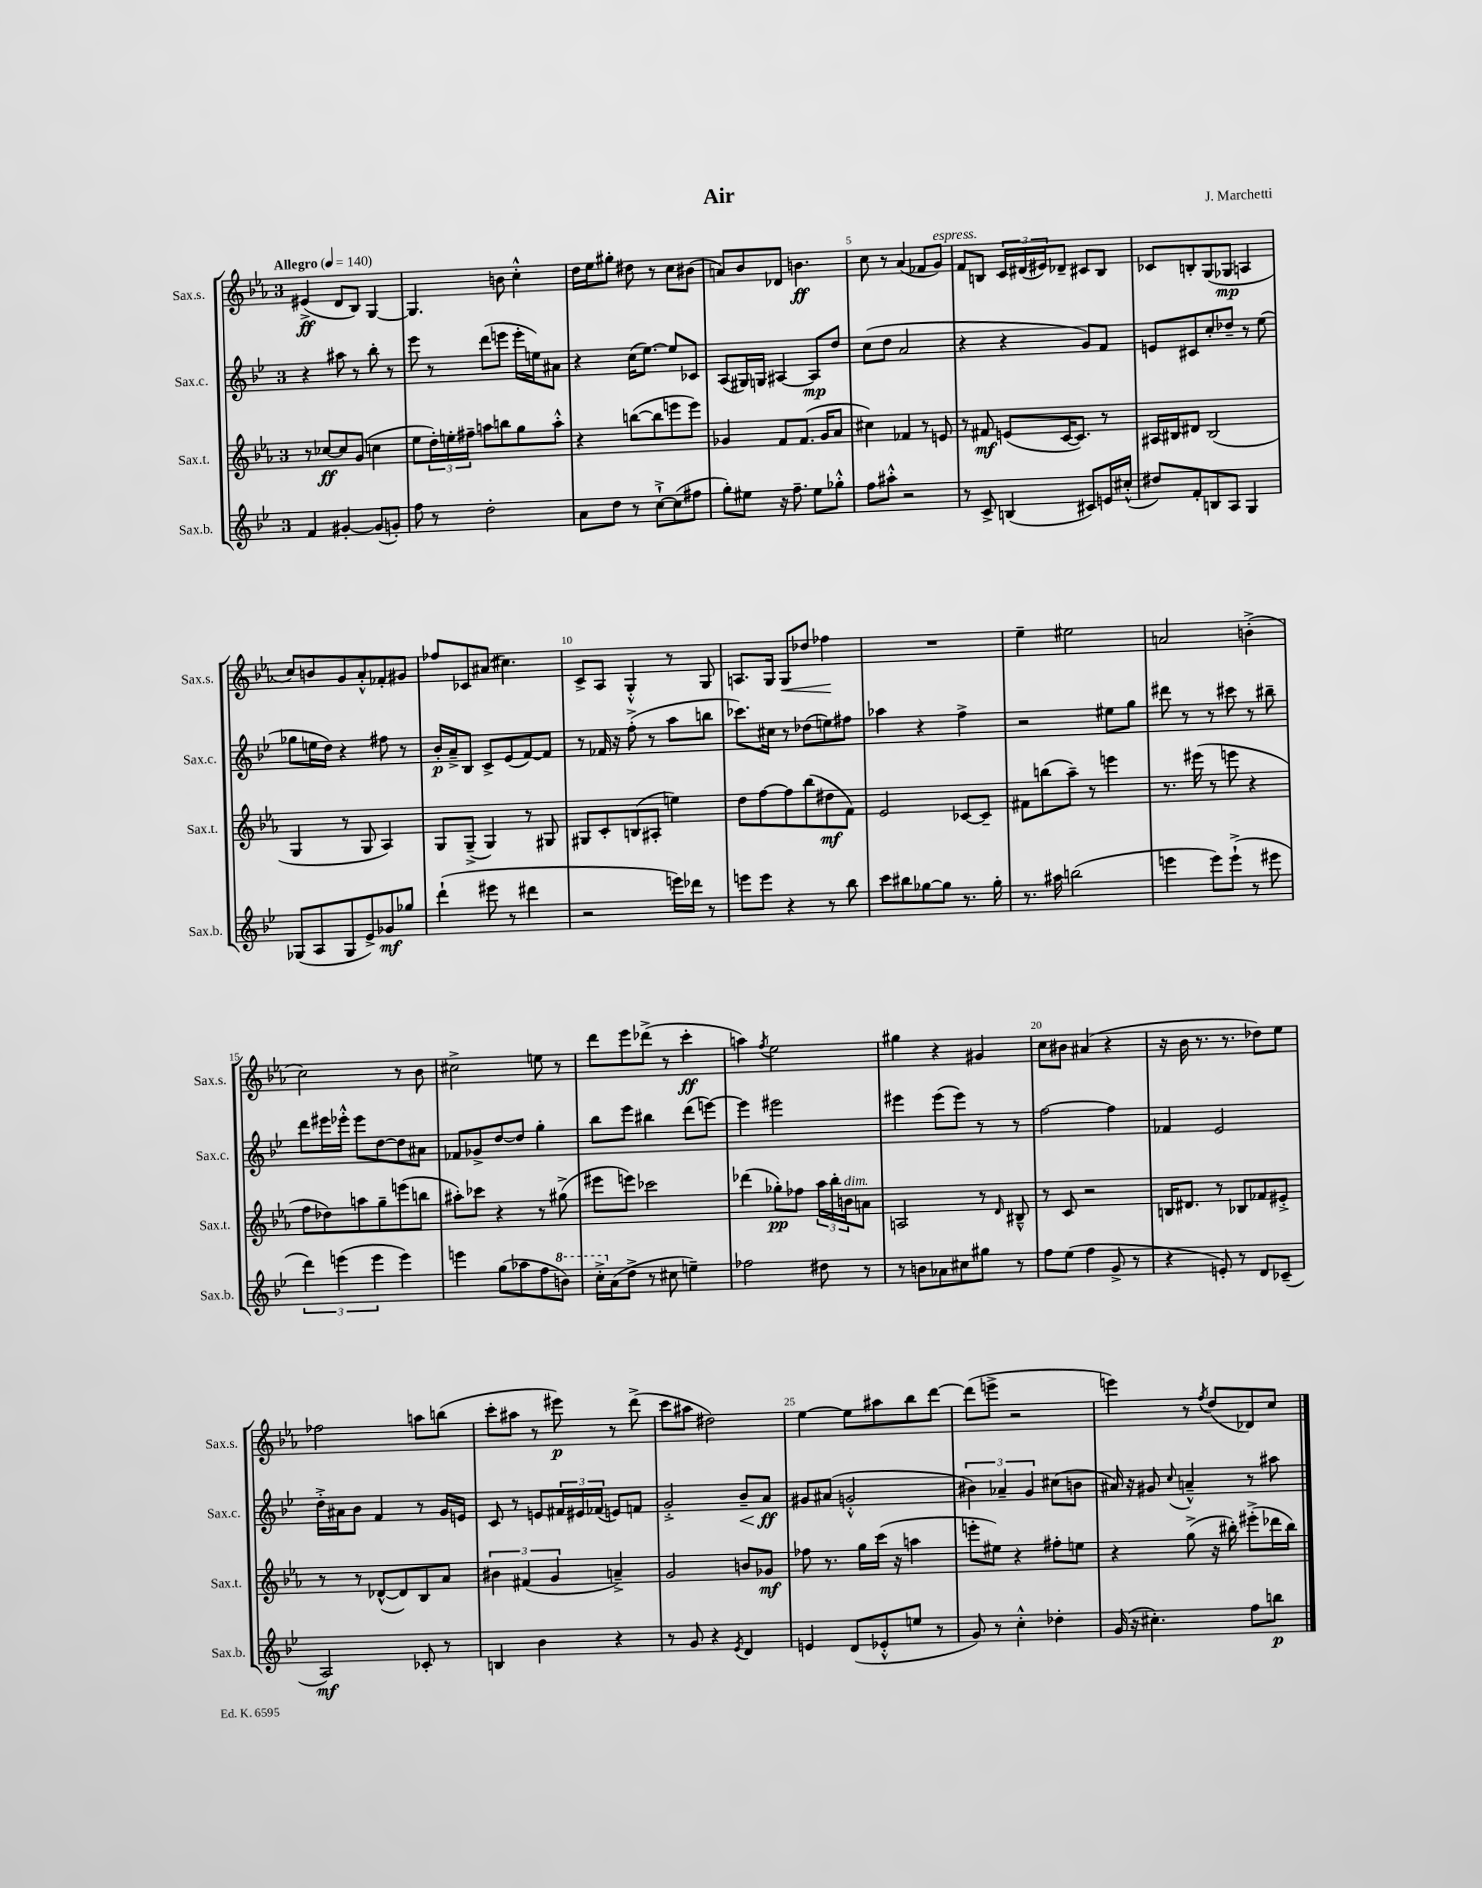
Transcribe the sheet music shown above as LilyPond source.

\header { title = "Air" composer = "J. Marchetti" }
<<
\new StaffGroup <<
\new Staff = "s0" \with { instrumentName = "Sax.s." shortInstrumentName = "Sax.s." } {
    \clef treble \key ees \major \once \override Staff.TimeSignature.style = #'single-digit \time 3/4 \tempo "Allegro" 4 = 140
    eis'4->\ff( d'8 bes8) g4~ |
    g4. b'8 c''4-.-^ |
    d''16 ees''16 gis''8-. dis''8 r8 c''8 bis'8( |
    a'8) bes'8 des'8 b'4.\ff |
    c''8 r8 aes'4( fes'8 g'8^\markup { \italic "espress." }) |
    f'8 b8 \tuplet 3/2 { c'16 dis'16( eis'16) } des'8-- cis'8 b8 |
    ces'8 b8-. g8( ges8\mp a4 |
    c''8) b'8 g'8 aes'8-.-^ fes'8-. gis'8 |
    fes''8 ces'8 ais'8( cis''4.) |
    c'8-> aes8 g4-.-^ r8 g8 |
    a8. g16 g8\< des''8 fes''4\! |
    R2. |
    ees''4-- eis''2 |
    a'2 b'4-.->( |
    c''2) r8 bes'8 |
    cis''2-> e''8 r8 |
    d'''8 ees'''8 des'''8->( r8 c'''4-.\ff |
    a''4) \acciaccatura { f''8 } ees''2 |
    gis''4 r4 gis'4 |
    c''8 bis'8 ais'4( r4 |
    r16 bes'16 r8. r8. des''8) ees''8 |
    fes''2 a''8 b''8( |
    c'''8-. ais''8 r8 eis'''8\p) r8 d'''8->( |
    c'''8 ais''8 dis''2) |
    ees''4~ ees''8 ais''8 bes''8 d'''8~ |
    d'''8( e'''8-> r2 |
    e'''4) r8 \acciaccatura { f''8 } d''8( des'8) c''8 \bar "|." |
}
\new Staff = "s1" \with { instrumentName = "Sax.c." shortInstrumentName = "Sax.c." } {
    \clef treble \key bes \major \once \override Staff.TimeSignature.style = #'single-digit \time 3/4
    r4 ais''8 r8 bes''8-. r8 |
    ees'''8 r8 d'''8( e'''8 e'''16-. e''16) ais'8 |
    r4 c''16( ees''8.~) ees''8 ces'8 |
    a8( gis16) g16 ais4~ ais8\mp d''8 |
    c''8( d''8 a'2 |
    r4 r4 g'8) f'8 |
    e'8 cis'8 c''8-. des''8-- r8 ees''8( |
    ges''8 e''16 d''16) r4 fis''8 r8 |
    bes'16-.\p a'16---> bes8 c'8-> ees'8( f'8~) f'8 |
    r8 fes'16 r16 f''8-.->( r8 a''8 b''8 |
    ces'''8.) cis''16 r8 des''8( e''8) fis''8 |
    aes''4 r4 f''4-> |
    r2 eis''8 g''8 |
    dis'''8 r8 r8 cis'''8 r8 bis''8-- |
    d'''8 eis'''16 ees'''16-.-^ ees'''8 d''8~ d''8 ais'8 |
    fes'8 ges'8-> d''8~ d''8 g''4-. |
    bes''8 ees'''8 bis''4 d'''8( e'''8~) |
    e'''4 eis'''2 |
    eis'''4 eis'''8( eis'''8) r8 r8 |
    f''2~ f''4 |
    fes'4 ees'2 |
    d''16-.-> ais'16 bes'8 f'4 r8 g'16 e'16 |
    c'8 r8 e'8 \tuplet 3/2 { fis'16 eis'16 fes'16( } e'8) f'8 |
    g'2-.-> bes'8--\< a'8\ff\! |
    gis'8 ais'8( g'2-.-^ |
    \tuplet 3/2 { bis'4) aes'4-- g'4 } cis''8( b'8 |
    ais'16) r16 gis'8 \appoggiatura { c''8 } a'4---^ r8 ais''8 \bar "|." |
}
\new Staff = "s2" \with { instrumentName = "Sax.t." shortInstrumentName = "Sax.t." } {
    \clef treble \key ees \major \once \override Staff.TimeSignature.style = #'single-digit \time 3/4
    r8 ces''8~\ff ces''8 g'8( c''4 |
    ees''8 \tuplet 3/2 { d''16-.) e''16-. fis''16-- } a''8 b''8 g''8 a''8-.-^ |
    r4 b''8~( b''8 e'''8 e'''8) |
    ges'4 f'8 f'8.( ges'16 aes'8 |
    cis''4) fes'4 r8 e'8 |
    r8 fis'8\mf e'8( c'16~ c'8.) r8 |
    ais16 bis16 dis'8 bis2( |
    g4 r8 g8 aes4) |
    g8 g8--->( g4) r8 gis8 |
    gis8 c'8-. b8( ais8-. e''4) |
    d''8 f''8~ f''8 bes''8( dis''8\mf f'8) |
    ees'2 ces'8~ ces'8-- |
    fis'8 b''8( aes''8--) r8 e'''4 |
    r8. eis'''16( r8 e'''8 r4 |
    f''8 des''8) a''8 g''8-- e'''8( b''8 |
    ais''8-.) ces'''8 r4 r8 gis''8->( |
    eis'''8 e'''8) ces'''2 |
    des'''4( ges''8-.\pp) fes''8 \tuplet 3/2 { aes''16 bes''16-. b'16^\markup { \italic "dim." } } a'8 |
    a2 r8 \grace { d'16 } bis8---^ |
    r8 c'8 r2 |
    b16 dis'8. r8 bes8 fes'8 eis'8-.-> |
    r8 r8 des'8~-^( des'8) bes8 aes'8 |
    \tuplet 3/2 { bis'4 fis'4( g'4 } a'4--->) |
    g'2 b'8 ges'8\mf |
    fes''8 r8. g''16 c'''16( r16 a''4 |
    e'''8-. eis''8) r4 fis''8-. e''8 |
    r4 g''8->( r16 bis''16-.) eis'''8-.->( des'''16 bis''16) \bar "|." |
}
\new Staff = "s3" \with { instrumentName = "Sax.b." shortInstrumentName = "Sax.b." } {
    \clef treble \key bes \major \once \override Staff.TimeSignature.style = #'single-digit \time 3/4
    f'4 gis'4~-. gis'8( g'8-.) |
    f''8 r8 d''2-. |
    a'8 d''8 r8 c''8~-!-> c''8( fis''8 |
    g''8-.) eis''8 r16 f''8.-- eis''8 ges''8-.-^ |
    f''8 ais''8-.-^ r2 |
    r8 c'8-> b4( cis'8) e'16 cis''16-.-^( |
    dis''8) f'8-. b8 a8 g4 |
    ges8( a8 ges8 ees'8->) ges'8\mf ges''8 |
    d'''4-!( eis'''8 r8 dis'''4 |
    r2 e'''16) des'''16 r8 |
    e'''8 e'''8 r4 r8 bes''8 |
    c'''8 bis''8 ges''8~ ges''8 r8. ges''16-. |
    r8. ais''16 b''2( |
    e'''4 e'''8) e'''8-!->( r8 eis'''8 |
    \tuplet 3/2 { d'''4) e'''4( e'''4 } e'''4) |
    e'''4 g''8( aes''8 f''8 \ottava #1 b''8) |
    c'''16-.-> \ottava #0 a'16( d''8-> r8 cis''8 e''4--) |
    fes''2 dis''8 r8 |
    r8 b'8 aes'8 cis''8 gis''8 r8 |
    f''8 ees''8( f''4 g'8-> r8 |
    r4 e'8-.) r8 d'8 ces'8--( |
    a2\mf) ces'8-. r8 |
    b4 bes'4 r4 |
    r8 g'8 r4 \acciaccatura { ees'8 } d'4 |
    e'4 d'8( ees'8-.-^ e''8 r8 |
    g'8) r8 c''4-.-^ des''4-. |
    g'16( r16 cis''4.-.) f''8 b''8\p \bar "|." |
}
>>
>>
\layout { \context { \Score \override BarNumber.break-visibility = ##(#f #t #t) barNumberVisibility = #(every-nth-bar-number-visible 5) } }
